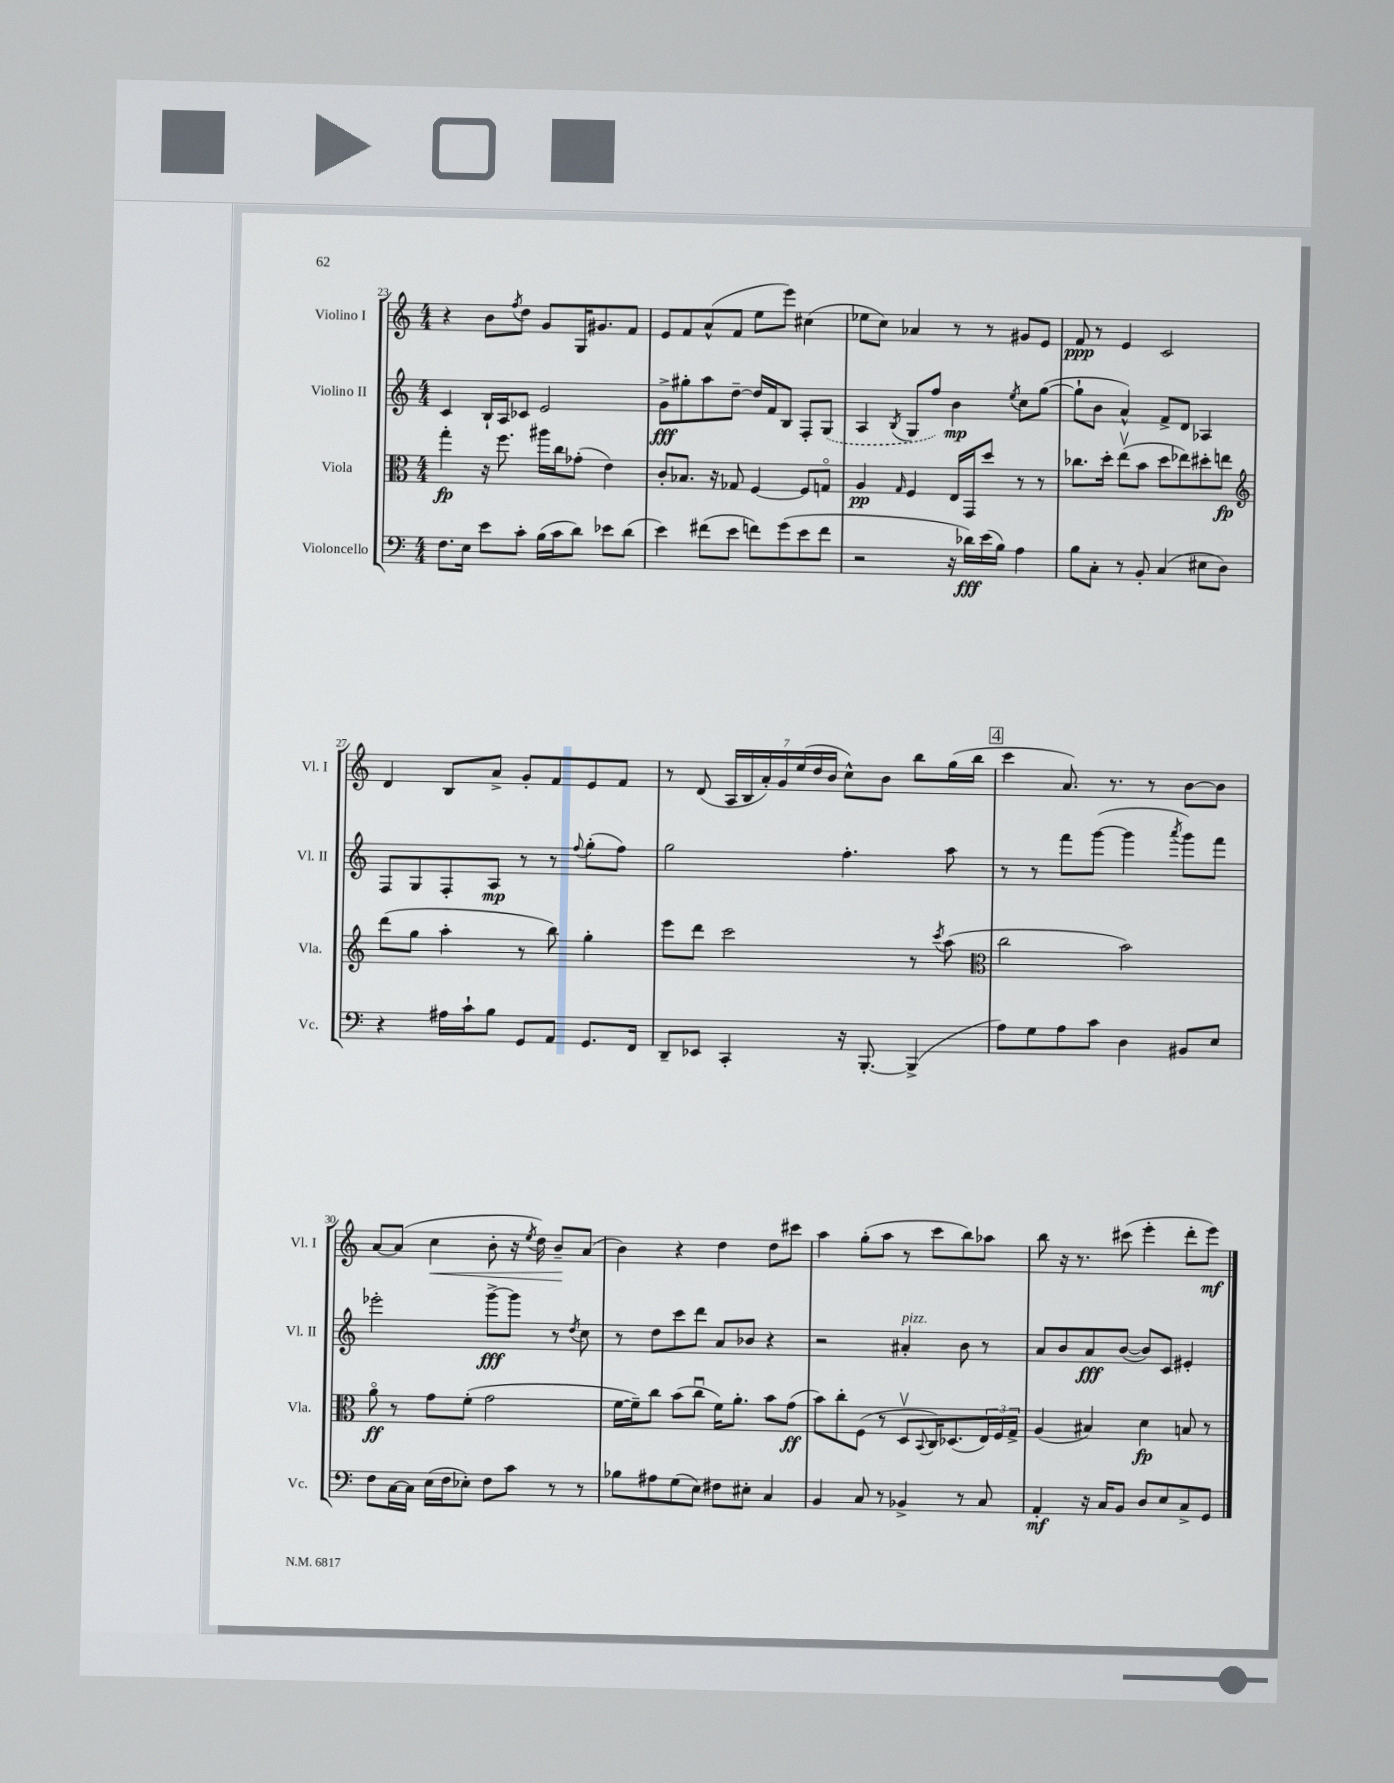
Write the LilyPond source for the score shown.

<<
\new StaffGroup <<
\new Staff = "s0" \with { instrumentName = "Violino I" shortInstrumentName = "Vl. I" } {
    \clef treble \key c \major \numericTimeSignature \time 4/4
    r4 b'8 \acciaccatura { f''8 } d''8 g'8 g16 gis'8. f'8 |
    e'8 f'8 a'8-^( f'8 e''8 e'''8) cis''4( |
    ees''8 c''8) aes'4 r8 r8 gis'8 e'8 |
    f'8\ppp r8 e'4 c'2 |
    d'4 b8 a'8-> g'8-. f'8 e'8 f'8 |
    r8 d'8( \tuplet 7/4 { a16 b16 a'16-.) g'16 e''16( d''16 b'16 } c''8-^) b'8 b''8 g''16( b''16 |
    \mark \markup { \box "4" } c'''4 a'8.) r8. r8 b'8~ b'8 |
    a'8~ a'8( c''4\< b'8-. r16 \acciaccatura { e''8 } d''16) b'8--\! a'8( |
    b'4) r4 d''4 d''8 cis'''8 |
    a''4 g''8-.( a''8 r8 c'''8 b''8) aes''8 |
    b''8 r16 r8. cis'''8( e'''4-. d'''8-. e'''8\mf) \bar "|." |
}
\new Staff = "s1" \with { instrumentName = "Violino II" shortInstrumentName = "Vl. II" } {
    \clef treble \key c \major \numericTimeSignature \time 4/4
    c'4 b16-! a16 ces'8 e'2 |
    g'8->\fff gis''8-. a''8 d''8~-- d''16 f'16 b8 f8-. \once \slurDashed g8( |
    a4 \acciaccatura { b8 } g8 f''8) b'4\mp \acciaccatura { e''8 } c''8 g''8~( |
    g''8-! b'8 a'4-^) f'8-> d'8 aes4 |
    f8 g8 f8-. a8\mp r8 r8 \appoggiatura { f''8 } g''8-.( f''8) |
    g''2 f''4.-. a''8 |
    \mark \markup { \box "4" } r8 r8 f'''8 g'''8~( g'''4 \acciaccatura { a'''8 } g'''8) f'''8 |
    ees'''2-. g'''8~->\fff g'''8 r8 \acciaccatura { d''8 } c''8 |
    r8 d''8 c'''8 d'''8 a'8 bes'8 r4 |
    r2 ais'4-.^\markup { \italic "pizz." } b'8 r8 |
    a'8 b'8 a'8\fff b'8~( b'8) c'8 eis'4-. \bar "|." |
}
\new Staff = "s2" \with { instrumentName = "Viola" shortInstrumentName = "Vla." } {
    \clef alto \key c \major \numericTimeSignature \time 4/4
    g''4-.\fp r16 f''8. ais''16 c''16 ges'8-.( e'4) |
    c'8-. bes8. r16 ges8 f4~ f8 g8\flageolet |
    a4\pp \grace { g16 } f4 e16 g,16 d''8 r8 r8 |
    ces''8. d''16-. e''8\upbow( b'8 d''8 ees''8) dis''8-. e''8\fp |
    \clef treble d'''8( g''8 a''4-. r8 b''8) g''4-. |
    e'''8 d'''8 c'''2 r8 \acciaccatura { c'''8 } a''8( |
    \mark \markup { \box "4" } \clef alto c''2 b'2) |
    a'8\flageolet\ff r8 g'8 f'8-.( g'2 |
    f'16~ f'16--) c''8 b'8( c''8\downbow f'16) a'8.-. b'8 g'8\ff( |
    b'8) c''8-. f8( r8 d8\upbow \appoggiatura { b,8 } c16) des8.( \tuplet 3/2 { e16) f16 g16-> } |
    a4( bis4) d'4\fp b8 r8 \bar "|." |
}
\new Staff = "s3" \with { instrumentName = "Violoncello" shortInstrumentName = "Vc." } {
    \clef bass \key c \major \numericTimeSignature \time 4/4
    f8. e16 e'8 c'8-. b16( c'16 d'8) ees'8 d'8( |
    e'4) fis'8( e'8 f'8) g'8( e'8 f'8 |
    r2 r16 des'16\fff) e'16( b16) a4 |
    b8 c8-. r8 b,8-. c4( eis8 d8) |
    r4 ais16 c'16-! b8 g,8 a,8 g,8. f,16 |
    d,8-- ees,8 c,4-. r16 b,,8.~-. b,,4->( |
    \mark \markup { \box "4" } a8) g8 a8 c'8 d4 bis,8 e8 |
    f8 c16~ c16 e16( f16 ees8-.) f8 c'8 r8 r8 |
    bes8 ais8 g8( e8) fis8 eis8-. c4 |
    b,4 c8 r8 bes,4-> r8 c8 |
    a,4-.\mf r16 c16 b,8 d8 e8 c8-> g,8 \bar "|." |
}
>>
>>
\layout { \context { \Score currentBarNumber = #23 } }
